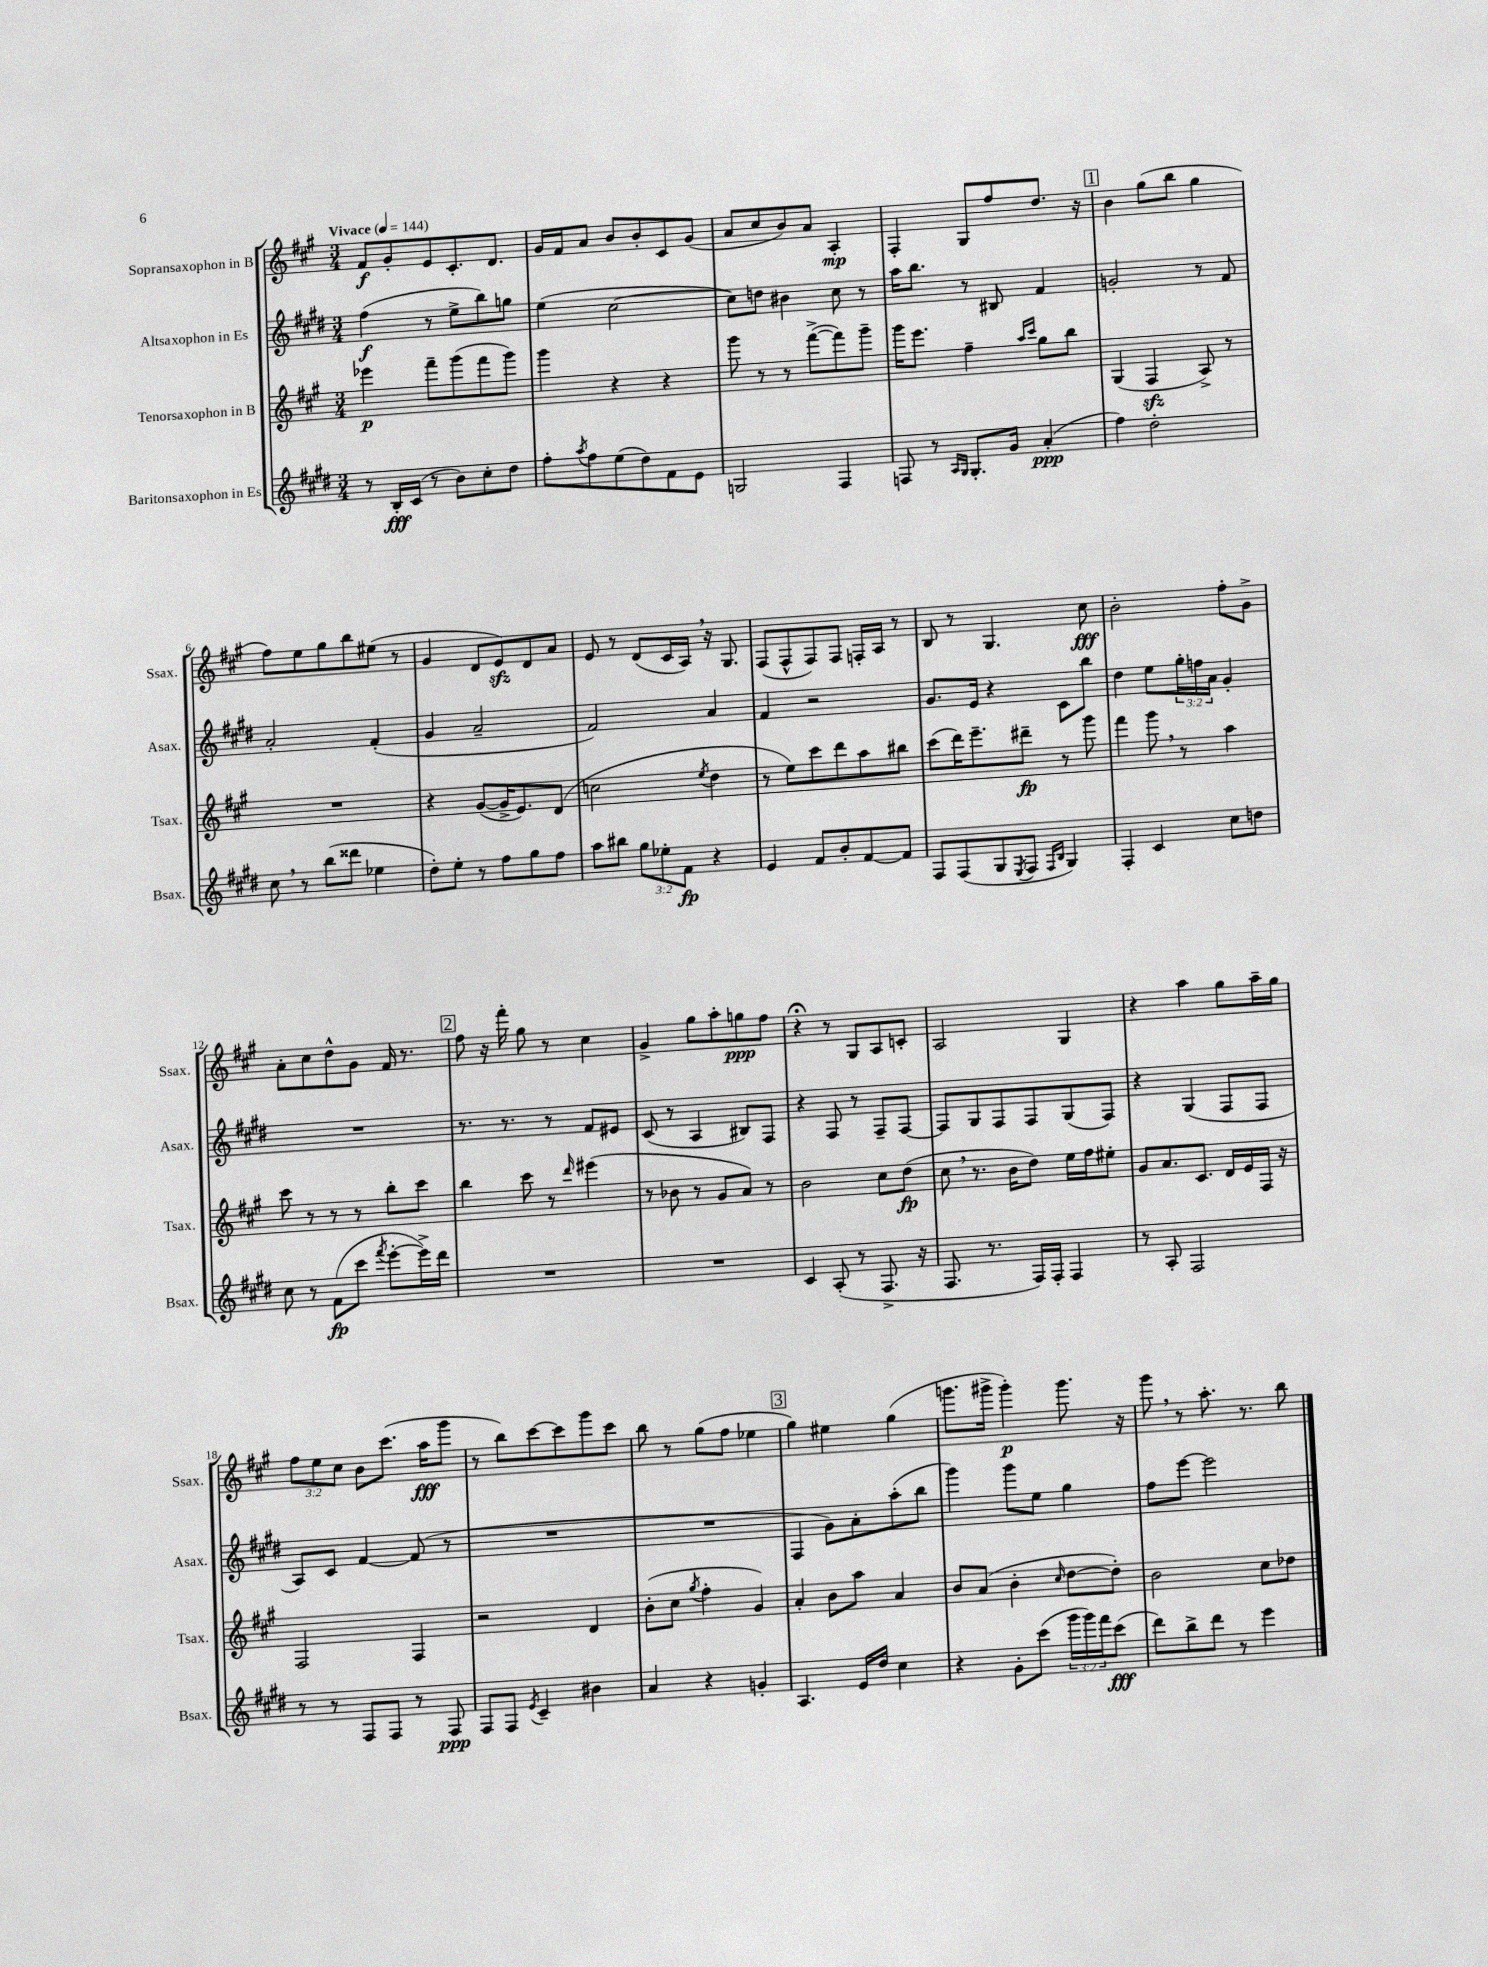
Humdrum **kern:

**kern	**dynam	**kern	**dynam	**kern	**dynam	**kern	**dynam
*part4	*part4	*part3	*part3	*part2	*part2	*part1	*part1
*staff4	*staff4	*staff3	*staff3	*staff2	*staff2	*staff1	*staff1
*I"Baritonsaxophon in Es	*	*I"Tenorsaxophon in B	*	*I"Altsaxophon in Es	*	*I"Sopransaxophon in B	*
*I'Bsax.	*	*I'Tsax.	*	*I'Asax.	*	*I'Ssax.	*
*clefG2	*	*clefG2	*	*clefG2	*	*clefG2	*
*k[f#c#g#d#]	*	*k[f#c#g#]	*	*k[f#c#g#d#]	*	*k[f#c#g#]	*
*M3/4	*	*M3/4	*	*M3/4	*	*M3/4	*
*MM144	*	*MM144	*	*MM144	*	*MM144	*
=1	=1	=1	=1	=1	=1	=1	=1
!	!	!	!	!	!	!LO:TX:a:B:t=Vivace	!
8r	.	4eee-X\	p	(4ff#\	f	8f#/L	f
16B'/LL	fff	.	.	.	.	8g#'/	.
(16c#/JJ	.	.	.	.	.	.	.
8r	.	8fff#~\L	.	8r	.	8e/	.
8b\L)	.	(8ggg#\	.	8ee^\L	.	8.c#'/	.
8cc#'\	.	8fff#\	.	8bb\)	.	.	.
.	.	.	.	.	.	8.d/J	.
8dd#\J	.	8ggg#\J)	.	8ggn\J	.	.	.
=2	=2	=2	=2	=2	=2	=2	=2
8ff#'\L	.	4ggg#\	.	(4ee\	.	16g#/LL	.
.	.	.	.	.	.	16f#/J	.
8qaa/	.	.	.	.	.	.	.
8ff#\	.	.	.	.	.	8a/J	.
(8ee\	.	4r	.	[2cc#\	.	8b/L	.
8dd#\)	.	.	.	.	.	8b'/	.
8f#\	.	4r	.	.	.	8c#/	.
8e\J	.	.	.	.	.	(8g#/J	.
=3	=3	=3	=3	=3	=3	=3	=3
2Gn/	.	8ggg#\	.	8cc#\L])	.	8a/L	.
.	.	8r	.	8ddn\J	.	8cc#/	.
.	.	8r	.	4b#X\	.	8b/)	.
.	.	([8fff#^\L	.	.	.	8a/J	.
4F#/	.	8fff#\])	.	8cc#\	.	4A'/	mp
.	.	8ggg#~\J	.	8r	.	.	.
=4	=4	=4	=4	=4	=4	=4	=4
8Fn/	.	16ggg#\KL	.	16aa\KL	.	4F#'/	.
.	.	8.eee\J	.	8.bb\J	.	.	.
8r	.	.	.	.	.	.	.
16qqA/LL	.	.	.	.	.	.	.
16qqG#/JJ	.	.	.	.	.	.	.
8.G#'/L	.	4ff#~\	.	8r	.	8G#/L	.
.	.	.	.	8B#X/	.	8ff#/	.
16g#/Jk	.	.	.	.	.	.	.
.	.	16qqaa/LL	.	.	.	.	.
.	.	16qqccc#/JJ	.	.	.	.	.
(4a'/	ppp	8gg#\L	.	4f#/	.	8.dd/J	.
.	.	8bb\J	.	.	.	.	.
.	.	.	.	.	.	16r	.
!!LO:REH:place=s1:t=1
=5	=5	=5	=5	=5	=5	=5	=5
4ff#\)	.	(4G#/	.	2gn'/	.	4b\	.
2dd#'\	.	4F#zz/	.	.	.	(8gg#\L	.
.	.	.	.	.	.	8bb\J	.
.	.	8A^/)	.	8r	.	4gg#\	.
.	.	8r	.	8f#/	.	.	.
!!LO:LB:g=z
=6	=6	=6	=6	=6	=6	=6	=6
8cc#,\	.	2.r	.	2a'/	.	8ff#\L)	.
8r	.	.	.	.	.	8ee\	.
(8bb\L	.	.	.	.	.	8gg#\	.
8ddd##X\J	.	.	.	.	.	8bb\	.
4ee-X\	.	.	.	(4f#'/	.	(8ee#X\J	.
.	.	.	.	.	.	8r	.
=7	=7	=7	=7	=7	=7	=7	=7
8dd#'\L)	.	4r	.	4g#/	.	4g#/	.
8ee'\J	.	.	.	.	.	.	.
8r	.	([8g#/L	.	2a~/	.	8d/L	.
8ff#\L	.	16g#^/K]	.	.	.	8ezz/)	.
.	.	8.e/)	.	.	.	.	.
8gg#\	.	.	.	.	.	8d/	.
8ff#\J	.	(8d/J	.	.	.	8a/J	.
=8	=8	=8	=8	=8	=8	=8	=8
8aa\L	.	2ccn\	.	2f#/)	.	8e/	.
8bb#X\J	.	.	.	.	.	8r	.
12gg#\L	.	.	.	.	.	(8d/L	.
12ee-X'\	.	.	.	.	.	.	.
.	.	.	.	.	.	16c#/L	.
12f#\J	fp	.	.	.	.	.	.
.	.	.	.	.	.	16A,/JJ)	.
.	.	8qee/	.	.	.	.	.
4r	.	4dd\	.	4a/	.	16r	.
.	.	.	.	.	.	8.G#/	.
=9	=9	=9	=9	=9	=9	=9	=9
4e/	.	8r	.	4f#/	.	(8F#/L	.
.	.	8ee\L)	.	.	.	8F#^^/	.
8f#/L	.	8ccc#\	.	2r	.	8F#/)	.
8b'/	.	8ddd\	.	.	.	8F#/J	.
[8f#/	.	8aa\	.	.	.	16Fn'/LL	.
.	.	.	.	.	.	16A/JJ	.
8f#/J]	.	8bb#X\J	.	.	.	8r	.
=10	=10	=10	=10	=10	=10	=10	=10
8F#/L	.	(8ccc#\L	.	8.g#/L	.	8B/	.
(8F#/	.	16ddd\K)	.	.	.	8r	.
.	.	8.eee~\	.	16e/Jk	.	.	.
8G#/	.	.	.	4r	.	4.G#/	.
8qE/	.	.	.	.	.	.	.
8F#/J	.	8ddd#X~\J	fp	.	.	.	.
16qqF#/LL	.	.	.	.	.	.	.
16qqB/JJ	.	.	.	.	.	.	.
4G#/)	.	8r	.	8c#\L	.	.	.
.	.	8ggg#\	.	8bb\J	.	8cc#\	fff
=11	=11	=11	=11	=11	=11	=11	=11
4F#'/	.	4fff#\	.	4dd#\	.	2b'\	.
4c#/	.	8ggg#,\	.	8ee\L	.	.	.
.	.	8r	.	24gg#'\L	.	.	.
.	.	.	.	24ffn\	.	.	.
.	.	.	.	24a\JJ	.	.	.
8cc#\L	.	4aa\	.	4g#'/	.	8ff#'\L	.
8ddn\J	.	.	.	.	.	8g#^\J	.
!!LO:LB:g=z
=12	=12	=12	=12	=12	=12	=12	=12
8cc#\	.	8ccc#\	.	2.r	.	8a'\L	.
8r	.	8r	.	.	.	8cc#\	.
(8f#\L	fp	8r	.	.	.	8dd^^\	.
8ccc#\J	.	8r	.	.	.	8g#\J	.
8qfff#/	.	.	.	.	.	.	.
[8eee'\L	.	8bb'\L	.	.	.	16f#/	.
.	.	.	.	.	.	8.r	.
16eee^\L])	.	8ccc#\J	.	.	.	.	.
16ddd#\JJ	.	.	.	.	.	.	.
!!LO:REH:place=s1:t=2
=13	=13	=13	=13	=13	=13	=13	=13
2.r	.	4bb\	.	8.r	.	8ff#\	.
.	.	.	.	.	.	16r	.
.	.	.	.	8.r	.	16fff#'\	.
.	.	8ccc#\	.	.	.	8gg#\	.
.	.	8r	.	8r	.	8r	.
.	.	16qqddd/	.	.	.	.	.
.	.	(4eee#X\	.	8f#/L	.	4cc#\	.
.	.	.	.	8e#X/J	.	.	.
=14	=14	=14	=14	=14	=14	=14	=14
2.r	.	8r	.	(8c#/	.	4g#^/	.
.	.	8b-X\	.	8r	.	.	.
.	.	8r	.	4A/	.	8gg#\L	.
.	.	8g#/L	.	.	.	8aa'\	.
.	.	8a/J)	.	8B#X/L)	.	8ggn\	ppp
.	.	8r	.	8F#/J	.	8ff#\J	.
=15	=15	=15	=15	=15	=15	=15	=15
4c#/	.	2b\	.	4r	.	4r;<	.
(8A'/	.	.	.	8F#/	.	8r	.
8r	.	.	.	8r	.	8G#/L	.
8.F#^/	.	8cc#\L	.	8F#~/L	.	8A/	.
.	.	(8dd\J	fp	[8F#/J	.	8cn'/J	.
16r	.	.	.	.	.	.	.
=16	=16	=16	=16	=16	=16	=16	=16
8.F#/	.	8cc#,\	.	8F#/L]	.	2A/	.
.	.	8.r	.	8G#/	.	.	.
8.r	.	.	.	.	.	.	.
.	.	.	.	8F#/	.	.	.
.	.	16b\KL	.	.	.	.	.
16F#/LL)	.	8dd\J)	.	8F#/	.	.	.
16F#'/JJ	.	.	.	.	.	.	.
4F#/	.	16ee\LL	.	(8G#/	.	4G#/	.
.	.	16ff#\J	.	.	.	.	.
.	.	8ee#X'\J	.	8F#/J)	.	.	.
=17	=17	=17	=17	=17	=17	=17	=17
8r	.	8g#/L	.	4r	.	4r	.
8A'/	.	8.a/	.	.	.	.	.
2F#/	.	.	.	(4G#/	.	4aa\	.
.	.	8.c#/J	.	.	.	.	.
.	.	16d/LL	.	8F#/L	.	8gg#\L	.
.	.	16e/	.	.	.	.	.
.	.	16F#/JJ	.	8F#/J	.	16aa~\L	.
.	.	16r	.	.	.	16gg#\JJ	.
!!LO:LB:g=z
=18	=18	=18	=18	=18	=18	=18	=18
8r	.	2F#/	.	8A/L)	.	12ff#\L	.
.	.	.	.	.	.	12ee\	.
8r	.	.	.	8c#/J	.	.	.
.	.	.	.	.	.	12cc#\J	.
8F#/L	.	.	.	[4f#/	.	8b\L	.
8F#/J	.	.	.	.	.	(8.ccc#\J	.
8r	.	4F#/	.	(8f#/]	.	.	.
.	.	.	.	.	.	16aa\KL	fff
8F#/	ppp	.	.	8r	.	8ggg#\J	.
=19	=19	=19	=19	=19	=19	=19	=19
8F#/L	.	2r	.	2.r	.	8r	.
8F#/J	.	.	.	.	.	8bb\L)	.
8qe/	.	.	.	.	.	.	.
4c#~/	.	.	.	.	.	[8ccc#\	.
.	.	.	.	.	.	8ccc#\]	.
4b#X\	.	4d/	.	.	.	8ggg#\	.
.	.	.	.	.	.	8ccc#\J	.
=20	=20	=20	=20	=20	=20	=20	=20
4a/	.	(8b'\L	.	2.r	.	8bb\	.
.	.	8cc#\J	.	.	.	8r	.
.	.	8qgg#/	.	.	.	.	.
4r	.	4ff#'\	.	.	.	(8gg#\L	.
.	.	.	.	.	.	8ff#\J	.
4gn'/	.	4g#/)	.	.	.	4ee-X\	.
!!LO:REH:place=s1:t=3
=21	=21	=21	=21	=21	=21	=21	=21
4.A/	.	4a'/	.	4F#/	.	4gg#\)	.
.	.	8b\L	.	8g#\L)	.	4ee#X\	.
16e/LL	.	8aa\J	.	8a'\	.	.	.
16dd#/JJ	.	.	.	.	.	.	.
4cc#\	.	4a/	.	(8aa'\	.	(4gg#\	.
.	.	.	.	8bb\J	.	.	.
=22	=22	=22	=22	=22	=22	=22	=22
4r	.	8b/L	.	4ggg#\)	.	8.gggn\L	.
.	.	(8a/J	.	.	.	.	.
.	.	.	.	.	.	16ggg#X^\Jk	.
8g#'\L	.	4b'\	.	8ggg#\L	.	4ggg#'\)	p
(8ccc#\J	.	.	.	8ee\J	.	.	.
.	.	16qqcc#/	.	.	.	.	.
24ggg#\LL	.	[8dd\L	.	4gg#\	.	8.ggg#\	.
24ggg#\)	.	.	.	.	.	.	.
24fff#\J	.	.	.	.	.	.	.
(8ccc#\J	fff	8dd'\J])	.	.	.	.	.
.	.	.	.	.	.	16r	.
=23	=23	=23	=23	=23	=23	=23	=23
8ddd#\L)	.	2b\	.	8ff#\L	.	8ggg#,\	.
8bb^\	.	.	.	[8eee\J	.	8r	.
8ddd#\J	.	.	.	2eee\]	.	8.aa'\	.
8r	.	.	.	.	.	.	.
.	.	.	.	.	.	8.r	.
4eee\	.	8cc#\L	.	.	.	.	.
.	.	8dd-X\J	.	.	.	8bb\	.
==	==	==	==	==	==	==	==
*-	*-	*-	*-	*-	*-	*-	*-
